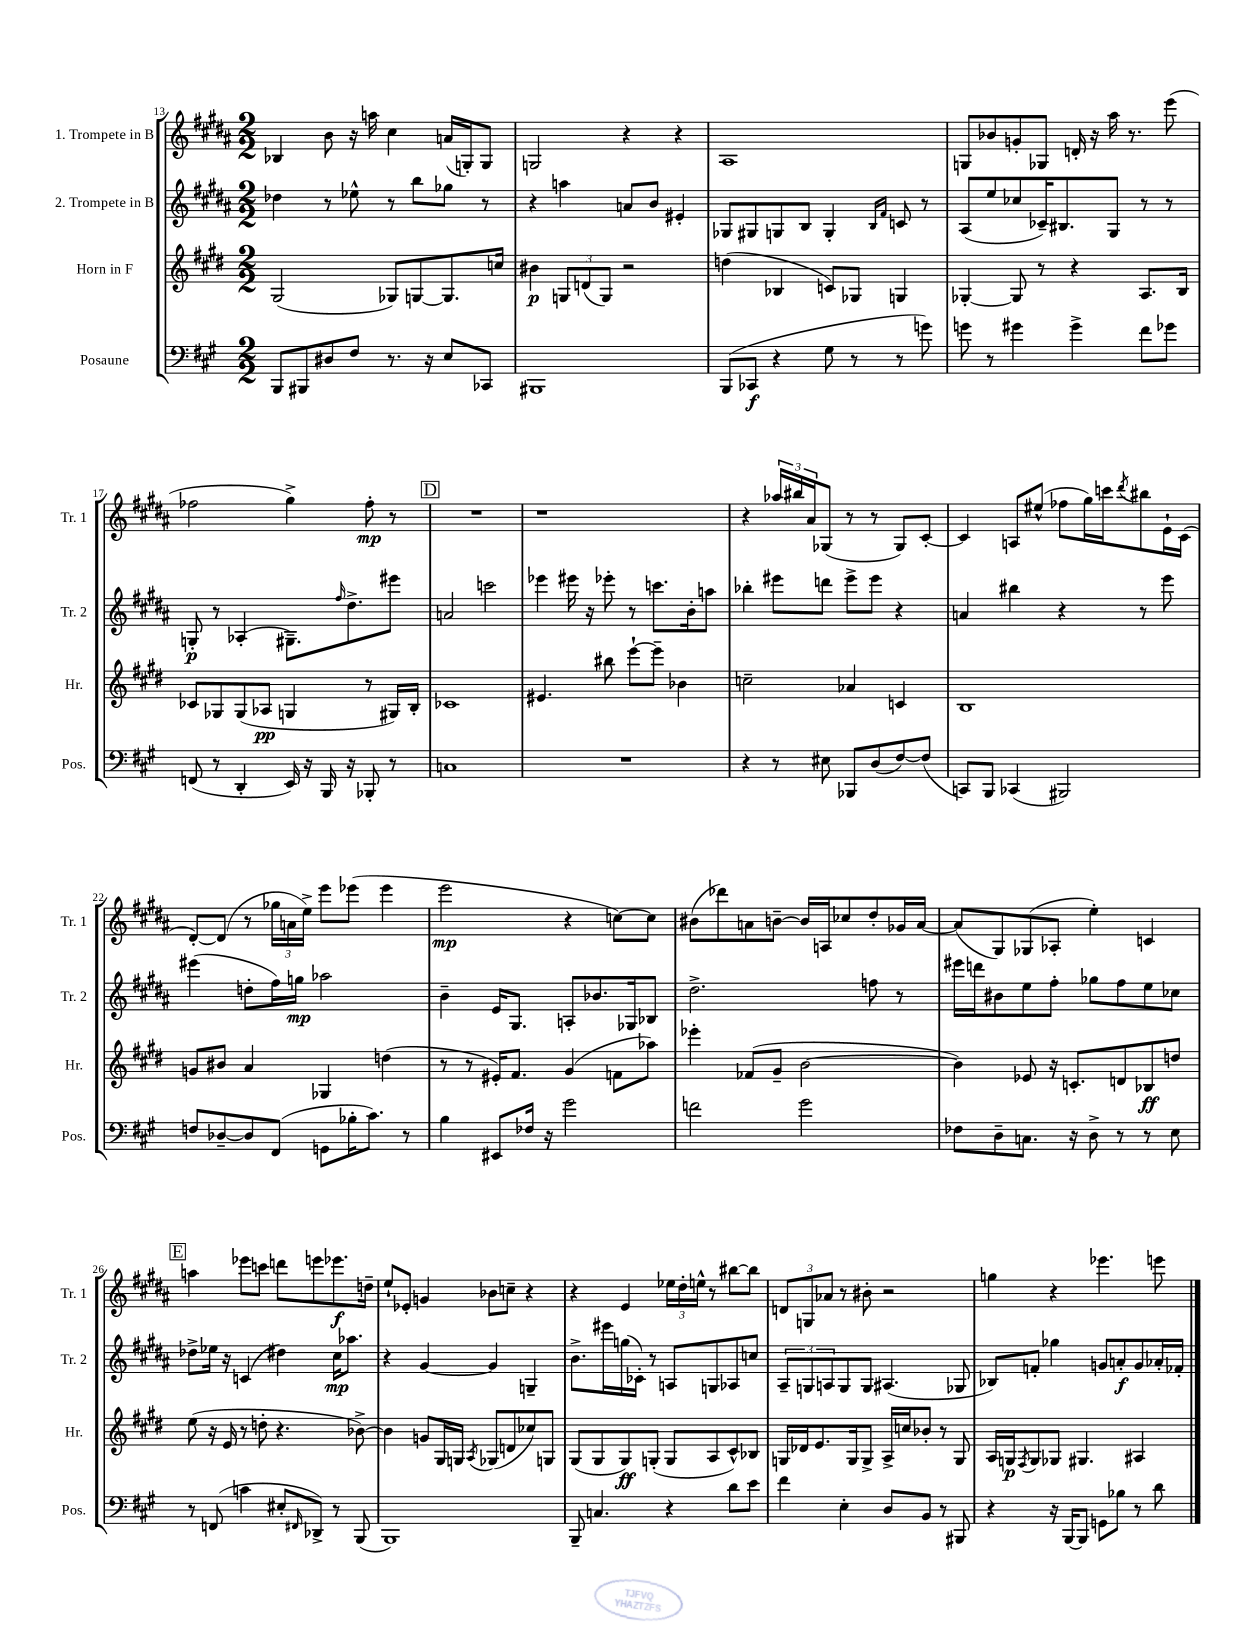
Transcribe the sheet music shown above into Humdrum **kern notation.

**kern	**kern	**kern	**kern
*staff4	*staff3	*staff2	*staff1
*clefF4	*clefG2	*clefG2	*clefG2
*k[f#c#g#]	*k[f#c#g#d#]	*k[f#c#g#d#a#]	*k[f#c#g#d#a#]
*M2/2	*M2/2	*M2/2	*M2/2
8BBB	(2G#	4dd-	4B-
8BBB#	.	.	.
8D#	.	8r	8b
8F#	.	8ee-^^	16r
.	.	.	16aa
8.r	8G-)	8r	4cc#
.	[8G	8bb	.
16r	.	.	.
8E	8.G]	8gg-	(16a
.	.	.	16G')
8CC-	.	8r	8G
.	16cc	.	.
=	=	=	=
1BBB#	4b#	4r	2G
.	12G	4aa	.
.	(12d	.	.
.	12G)	.	.
.	2r	8a	4r
.	.	8b	.
.	.	4e#'	4r
=	=	=	=
(8BBB	(4dd	8G-	1A#
8CC-	.	8G#	.
4r	4B-	8G	.
.	.	8B	.
8G#	8c)	4G'	.
8r	8G-	.	.
.	.	16qqB	.
.	.	16qqf#	.
8r	4G	8c	.
8g)	.	8r	.
=	=	=	=
8g	[4G-'	(8A#	8G
8r	.	8ee	8b-
4g#	8G-]	8cc-	8g'
.	8r	16c-~)	8G-
.	.	8.B#	.
4g#^	4r	.	16d'
.	.	.	16r
.	.	8G#	16aa#
.	.	.	8.r
8f#	8.A	8r	.
8g-	.	8r	(8eee
.	16B	.	.
=	=	=	=
(8FF	8c-	8G'	2ff-
8r	8G-	8r	.
4DD'	(8G-	(4A-'	.
.	8A-	.	.
16EE)	4G	8.G#~)	4gg#^)
16r	.	.	.
16BBB	.	.	.
.	.	16qqff#	.
16r	.	8.dd#^	.
8BBB-'	8r	.	8ff-'
8r	16G#)	8eee#	8r
.	16B'	.	.
=	=	=	=
1C	1c-	2a	1r
.	.	2ccc	.
=	=	=	=
1r	4.e#	4eee-	1r
.	.	16eee#	.
.	.	16r	.
.	8bb#	8eee-'	.
.	[8eee`	8r	.
.	8eee~]	8.ccc	.
.	4b-	.	.
.	.	16b'	.
.	.	8aa	.
=	=	=	=
4r	2cc~	4bb-'	4r
8r	.	8eee#	24aa-
.	.	.	24bb#
.	.	.	24a#
8E#	.	8ddd	(8G-
8BBB-	4a-	8eee#^	8r
(8D	.	8eee#	8r
[8F#)	4c	4r	8G-)
(8F#]	.	.	[8c#'
=	=	=	=
8CC)	1B	4a	4c#]
8BBB	.	.	.
(4CC-	.	4bb#	8A
.	.	.	(8ee#^^
2BBB#)	.	4r	8ff-
.	.	.	16gg#)
.	.	.	16ccc
.	.	.	8qddd#
.	.	8r	8bb#
.	.	8eee	16e`
.	.	.	(16c#
=	=	=	=
8F	8g	(4eee#	[8d#')
[8D-~	8b#	.	(8d#]
8D-]	4a	8dd'	8r
(8FF#	.	16ff#)	24gg-
.	.	.	24a
.	.	16gg	.
.	.	.	24ee^)
8GG	4G-	2aa-	8eee
16B-'	.	.	(8eee-
8.c#)	.	.	.
.	(4dd	.	4eee-
8r	.	.	.
=	=	=	=
4B	8r	4b~	2eee
.	8r	.	.
8EE#	16e#')	16e	.
.	8.f#	8.G#	.
16F-	.	.	.
16r	.	.	.
2g#	(4g#	8A'	4r
.	.	8.b-	.
.	8f	.	[8cc)
.	.	16G-	.
.	8aa-)	8B-	8cc]
=	=	=	=
2f	4eee-'	2.dd#^	(8b#
.	.	.	8ddd-)
.	(8f-	.	8a
.	8g#~	.	[8b~
2g#	[2b	.	16b]
.	.	.	16A
.	.	.	8cc-
.	.	8ff	8dd#'
.	.	8r	16g-
.	.	.	[16a
=	=	=	=
8F-	4b])	16eee#	(8a]
.	.	16ddd	.
8D~	.	8b#	8G#)
8.C	8e-	8ee	(8G-
.	16r	8ff#'	8A-'
16r	8.c'	.	.
8D^	.	8gg-	4ee')
8r	8d	8ff#	.
8r	8B-	8ee	4c
8E	8dd	8cc-	.
=	=	=	=
8r	(8ee	8dd-^	4aa
(8FF	16r	16ee-	.
.	16e	16r	.
4c	8r	(4c	8eee-
.	8dd'	.	8ccc
8E#'	4.r	4dd#)	8ddd
16qqFF#	.	.	.
8DD-^)	.	.	8eee
8r	.	16cc#	8.eee-
.	.	8.aa-	.
(8BBB	[8b-^)	.	.
.	.	.	16dd~
=	=	=	=
1BBB)	4b-]	4r	8ee`
.	.	.	8e-'
.	8g	[4g#	4g
.	16G#	.	.
.	16G	.	.
.	8qA	.	.
.	(8G-	4g#]	8b-
.	8d	.	8cc~
.	8cc-)	4G~	4r
.	8G	.	.
=	=	=	=
8BBB~	(8G#	8.b^	4r
4.C	8G#	.	.
.	.	16eee#	.
.	8G#)	(16gg	4e
.	.	16c-')	.
.	(8G'	8r	.
4r	8G	8A	24ee-
.	.	.	24dd#'
.	.	.	24ee^^
.	8A	8G	8r
8d	8c#^^)	8A-	[8bb#
8e	8B-	8cc	8bb#]
=	=	=	=
4f#	16G	12A#~	12d
.	16d-	.	.
.	.	12G	12G
.	8.e	.	.
.	.	12A	12a-
4E'	.	8G	8r
.	16G	.	.
.	8G^	8G	8b#'
8D	16A^	(4.A#	2r
.	16cc	.	.
8BB	8b-'	.	.
8r	8r	.	.
8BBB#	8G	8G-	.
=	=	=	=
4r	16A	8B-)	4gg
.	16G	.	.
.	8qF#	.	.
.	8G	8f'	.
16r	8G-	4gg-	4r
[16BBB	.	.	.
8BBB]	4.G#	.	.
8GG	.	8g	4.eee-
8B-	.	8a'	.
8r	4A#	8g	.
8d	.	16a-'	8eee
.	.	16f-'	.
==	==	==	==
*-	*-	*-	*-
